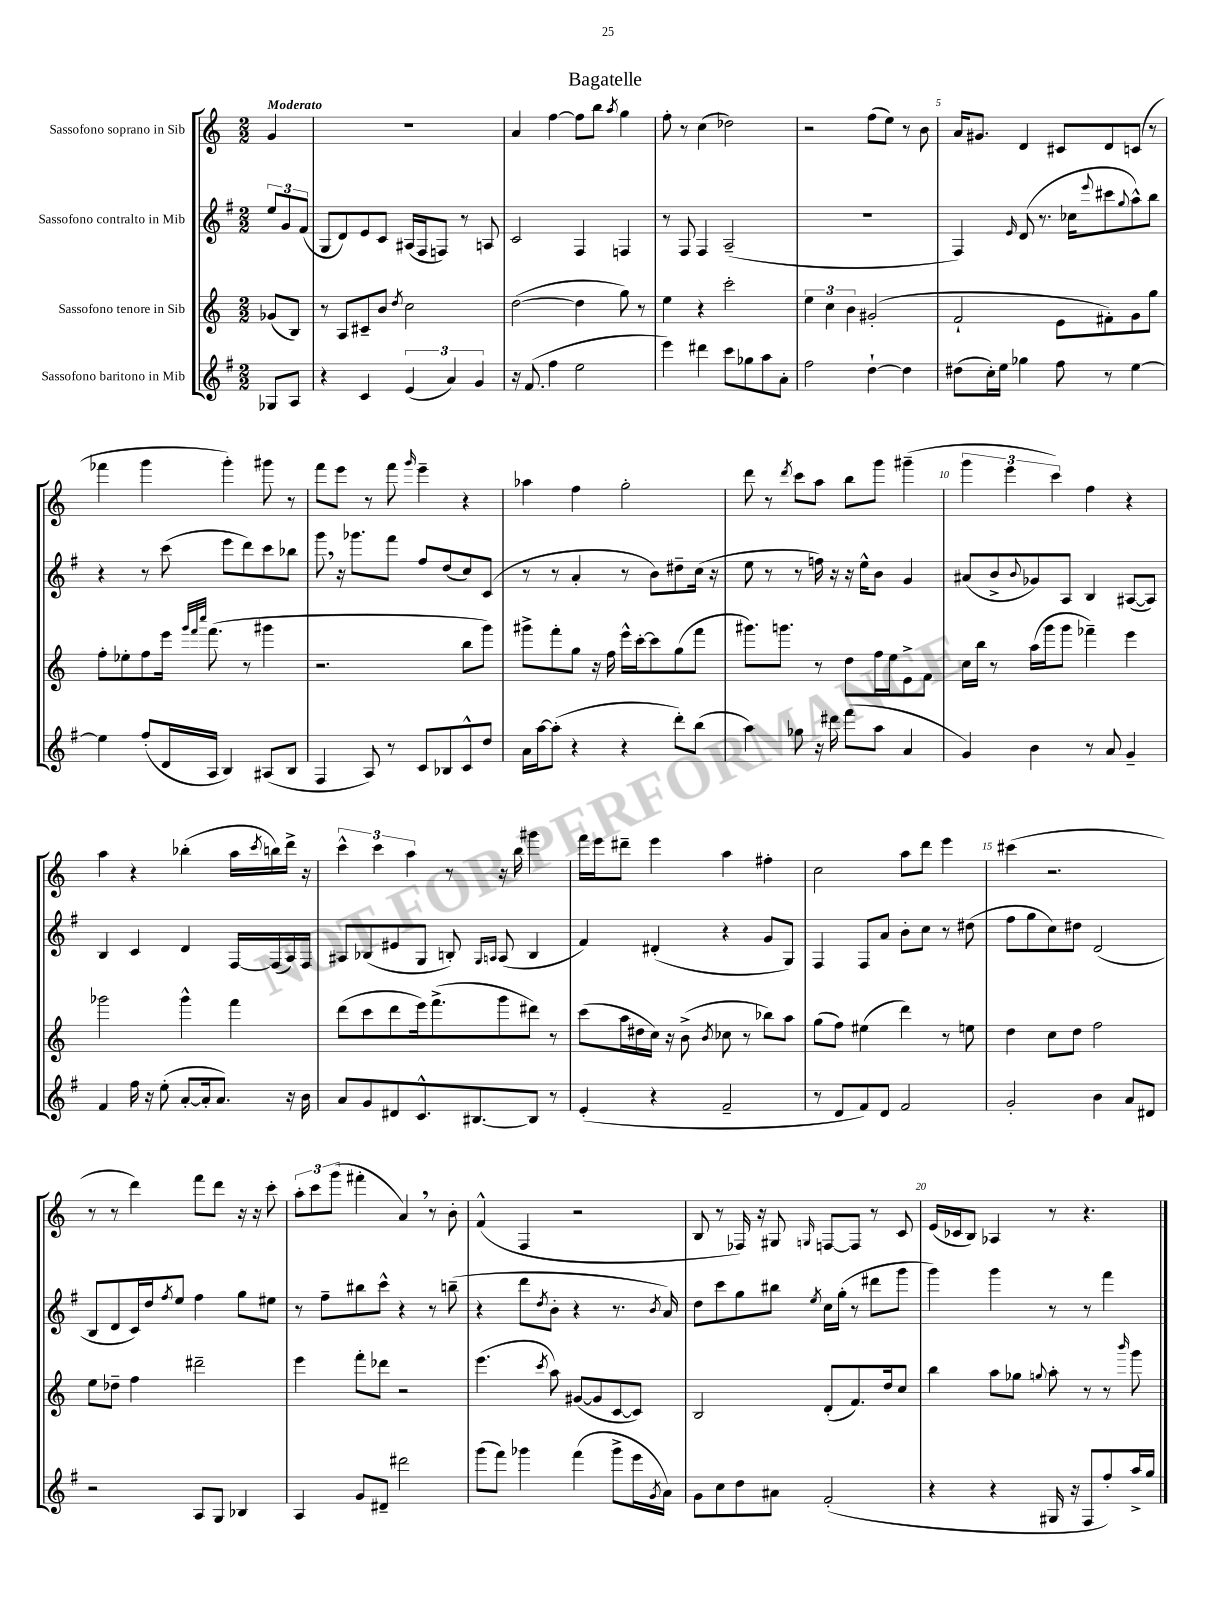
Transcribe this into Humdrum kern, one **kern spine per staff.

**kern	**kern	**kern	**kern
*part4	*part3	*part2	*part1
*staff4	*staff3	*staff2	*staff1
*I"Sassofono baritono in Mib	*I"Sassofono tenore in Sib	*I"Sassofono contralto in Mib	*I"Sassofono soprano in Sib
*clefG2	*clefG2	*clefG2	*clefG2
*k[f#]	*k[]	*k[f#]	*k[]
*M2/2	*M2/2	*M2/2	*M2/2
=	=	=	=
!	!	!	!LO:TX:a:B:t=Moderato
8G-X/L	(8g-X/L	12ee/L	4g/
.	.	12g/	.
8A/J	8B/J)	.	.
.	.	(12f#/J	.
=1	=1	=1	=1
4r	8r	8G/L	1r
.	8A/L	8d/)	.
4c/	8c#X~/	8e/	.
.	8b/J	8c/J	.
.	8qdd/	.	.
(6e/	2cc\	(16A#X/LL	.
.	.	16F#/J	.
.	.	8Fn/J)	.
6a/)	.	.	.
.	.	8r	.
6g/	.	.	.
.	.	8An/	.
=2	=2	=2	=2
16r	([2dd\	2c/	4a/
(8.f#/	.	.	.
4ff#\	.	.	[4ff\
2ee\	4dd\]	4F#/	8ff\L]
.	.	.	8bb\J
.	.	.	8qaa/
.	8gg\)	4Fn/	4gg\
.	8r	.	.
=3	=3	=3	=3
4eee\)	4ee\	8r	8ff'\
.	.	8F#/	8r
4ddd#X\	4r	4F#/	(4cc\
8ccc\L	2ccc'\	(2A~/	2dd-X\)
8gg-X\	.	.	.
8aa\	.	.	.
8a'\J	.	.	.
=4	=4	=4	=4
2ff#\	6ee\	1r	2r
.	6cc\	.	.
.	6b\	.	.
[4dd`\	(2g#X'/	.	(8ff\L
.	.	.	8ee\J)
4dd\]	.	.	8r
.	.	.	8b\
=5	=5	=5	=5
(8dd#X\L	2f`/	4F#/)	16a/KL
.	.	.	8.g#X/J
16cc'\L)	.	.	.
16ee\JJ	.	.	.
.	.	16qqe/	.
4gg-X\	.	(8d/	4d/
.	.	8.r	.
8ff#\	8e\L	.	8c#X/L
.	.	16cc-X\KL	.
.	.	8qqeee/	.
8r	8f#X'\)	8ccc#X\	8d/
.	.	8qqgg/	.
[4ee\	8g\	8aa^^\)	(8cn/J
.	8gg\J	8bb\J	8r
!!LO:LB:g=z
=6	=6	=6	=6
4ee\]	8ff'\L	4r	4fff-X\
.	8ee-X'\	.	.
(8ff#'/L	8ff\	8r	4ggg\
16d/L	16eee\Jk	(8ccc\	.
.	32qqggg/LLL	.	.
.	32qqfff/	.	.
.	32qqcccc/JJJ	.	.
16A/JJ	(8.fff\	.	.
4B/)	.	8eee\L	4ggg'\)
.	8r	8ddd\)	.
(8A#X/L	4ggg#X\	8ccc\	8ggg#X\
8B/J	.	8bb-X\J	8r
=7	=7	=7	=7
4F#/	2.r	8ggg,\	8fff\L
.	.	16r	8eee\J
.	.	8.ggg-X\L	.
8A/)	.	.	8r
8r	.	8fff#\J	8fff\
.	.	.	16qqggg/
8c/L	.	8ff#/L	4eee~\
8B-X/	.	(8dd/	.
8c^^/	8bb\L	8cc/)	4r
8dd/J	8ggg\J)	(8c/J	.
=8	=8	=8	=8
16a\LL	8ggg#X^\L	8r	4aa-X\
[16aa\J	.	.	.
(8aa'\J]	8fff'\	8r	.
4r	8gg\J	4a'/	4ff\
.	16r	.	.
.	16ff\	.	.
4r	16eee^^\LL	8r	2gg'\
.	[16ccc'\J	.	.
.	8ccc\]	8b\L)	.
8ddd'\L)	(8gg\	8dd#X~\	.
(8bb\J	8fff\J	(16cc\Jk	.
.	.	16r	.
=9	=9	=9	=9
4aa\)	8.ggg#X\L)	8ee\	8ddd\
.	.	8r	8r
.	8.gggn\J	.	.
.	.	.	8qddd/
8gg-X\	.	8r	8ccc\L
16r	8r	16ffn\)	8aa\J
16ddd#X\	.	16r	.
(8fff#\L	8dd\L	16r	8bb\L
.	.	16ee^^\KL	.
8aa\J	16ff\L	8b\J	8ggg\J
.	16ee\J	.	.
4a/	8e^\	4g/	(4ggg#X~\
.	8f\J	.	.
=10	=10	=10	=10
4g/)	16cc\LL	(8a#X/L	6ggg\
.	16bb\JJ	.	.
.	8r	8b^/	.
.	.	.	6eee\
.	.	8qqb/	.
4b\	(16aa\LL	8g-X/)	.
.	16ggg\J	.	.
.	.	.	6ccc\)
.	8ggg\J	8A/J	.
8r	4fff-X~\)	4B/	4ff\
8a/	.	.	.
4g~/	4eee\	([8A#X/L	4r
.	.	8A#/J])	.
!!LO:LB:g=z
=11	=11	=11	=11
4f#/	2ggg-X\	4B/	4aa\
16ff#\	.	4c/	4r
16r	.	.	.
(8ee'\	.	.	.
[8a'/L	4ggg-^^\	4d/	(4bb-X'\
16a'/k]	.	.	.
8.a/J)	.	.	.
.	4fff\	[16F#/LL	16aa\LL
.	.	.	8qccc/
.	.	(16F#/]	16bbn\)
16r	.	16A/)	16ddd^\JJ
16b\	.	16F#/JJ	16r
=12	=12	=12	=12
8a/L	(8ddd\L	8A#X/L	6ccc^^\
8g/	8ccc\	(8B-X/	.
.	.	.	6ccc\
8d#X/	8ddd\	8e#X/	.
.	.	.	6aa\
8.c^^/	16eee\k)	8G/J	.
.	(8.fff^\	.	.
.	.	8Bn'/)	8r
[8.B#X/	.	.	.
.	.	16qqG/LL	.
.	.	16qqAn/JJ	.
.	8ggg\	(8A/	16r
.	.	.	16bb\
8B#/J]	8ddd#X\J)	4B/	4ggg#X\
8r	8r	.	.
=13	=13	=13	=13
(4e'/	(8ccc\L	4f#/)	16fff\LL
.	.	.	16eee\J
.	16aa\L	.	8ddd#X~\J
.	16dd#X\	.	.
4r	16cc\JJ)	(4d#X'/	4eee\
.	16r	.	.
.	(8b^\	.	.
.	8qb/	.	.
2f#~/	8cc-X\	4r	4aa\
.	8r	.	.
.	8bb-X\L)	8g/L	4ff#X'\
.	8aa\J	8G/J)	.
=14	=14	=14	=14
8r	(8gg\L	4F#/	2cc\
8d/L	8ff\J)	.	.
8f#/)	(4ee#X\	8F#/L	.
8d/J	.	8a/J	.
2f#/	4ddd\)	8b'\L	8aa\L
.	.	8cc\J	8ddd\J
.	8r	8r	4eee\
.	8een\	(8dd#X\	.
=15	=15	=15	=15
2g'/	4dd\	8ff#\L	(4ccc#X\
.	.	8gg\	.
.	8cc\L	8cc\)	2.r
.	8dd\J	8dd#X\J	.
4b\	2ff\	(2d/	.
8a/L	.	.	.
8d#X/J	.	.	.
!!LO:LB:g=z
=16	=16	=16	=16
2r	8ee\L	8B/L	8r
.	8dd-X~\J	8d/	8r
.	4ff\	16c/L)	4ddd\)
.	.	16dd/J	.
.	.	8qff#/	.
.	.	8ee/J	.
8A/L	2ddd#X~\	4ff#\	8fff\L
8G/J	.	.	8ddd\J
4B-X/	.	8gg\L	16r
.	.	.	16r
.	.	8ee#X\J	8ccc'\
=17	=17	=17	=17
4A/	4eee\	8r	12aa'\L
.	.	.	12ccc\
.	.	8ff#~\L	.
.	.	.	(12ggg\J
8g/L	8fff'\L	8bb#X\	4fff#X'\
8d#X~/J	8ddd-X\J	8ccc^^\J	.
2ddd#X\	2r	4r	4a,/)
.	.	8r	8r
.	.	(8bbn~\	8b'\
=18	=18	=18	=18
(8ggg\L	(4.eee\	4r	(4f^^/
8fff#\J)	.	.	.
4ggg-X\	.	8ddd\L	4F/
.	8qccc/	8qdd/	.
.	8aa\)	8b'\J	.
(4fff#\	([8g#X/L	4r	2r
.	8g#/]	.	.
8ggg-^\L	[8c/	8.r	.
16eee\L	8c/J])	.	.
8qg/	.	8qb/	.
16a\JJ)	.	16a/)	.
=19	=19	=19	=19
8g\L	2B/	8dd\L	8B/
8cc\	.	8ccc\	8r
8dd\	.	8gg\	16F-X/)
.	.	.	16r
8a#X\J	.	8bb#X\J	8G#X/
.	.	8qee/	16qqGn/
(2f#'/	(8d'/L	16cc\LL	[8Fn/L
.	.	(16gg'\JJ	.
.	8.f/)	8r	8F/J]
.	.	8ddd#X\L	8r
.	16dd/k	.	.
.	8cc/J	8ggg\J	8c/
=20	=20	=20	=20
4r	4bb\	4ggg\)	(16e/LL
.	.	.	16c-X/J
.	.	.	8B/J)
4r	8aa\L	4ggg\	4A-X/
.	8gg-X\J	.	.
.	8qqggn/	.	.
16G#X/	8aa'\	8r	8r
16r	.	.	.
8F#/L	8r	8r	4.r
8ff#'/)	8r	4fff#\	.
.	16qqbbb/	.	.
16aa^/L	8ggg\	.	.
16gg/JJ	.	.	.
==	==	==	==
*-	*-	*-	*-
